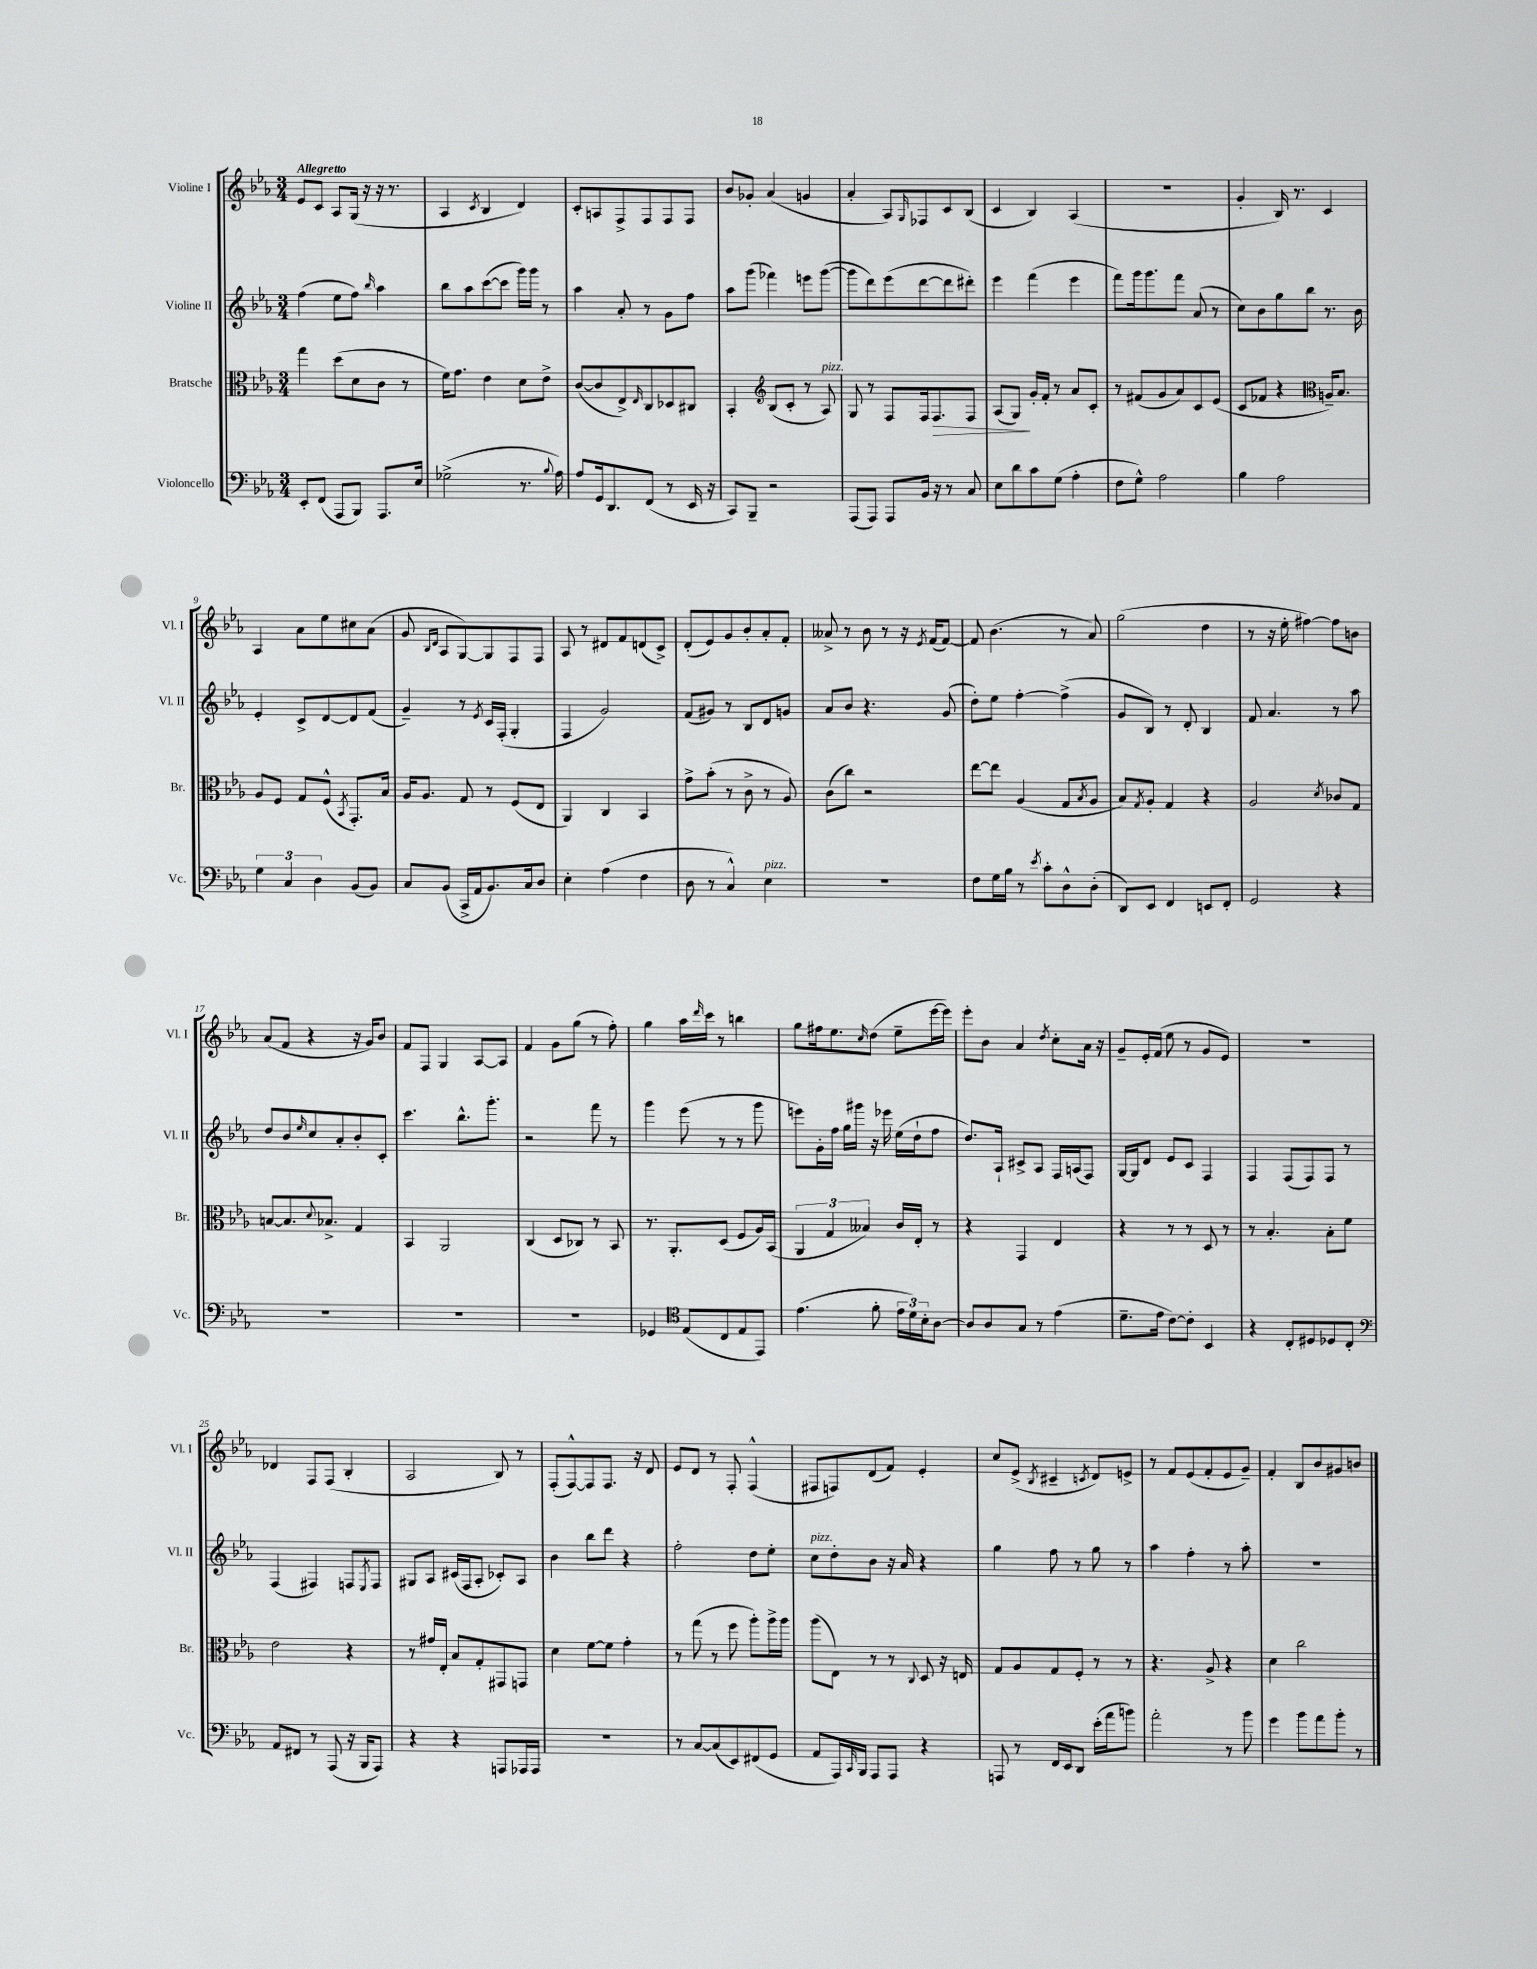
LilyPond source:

<<
\new StaffGroup <<
\new Staff = "s0" \with { instrumentName = "Violine I" shortInstrumentName = "Vl. I" } {
    \clef treble \key ees \major \numericTimeSignature \time 3/4 \tempo "Allegretto"
    ees'8 c'8 aes8 g16( r16 r16 r8. |
    aes4 \acciaccatura { c'8 } bes4 d'4) |
    c'8-. a8 f8-> f8 f8 f8 |
    bes'8 ges'8-. aes'4( g'4 |
    aes'4-. aes8) \grace { g16 } fes8 c'8 bes8( |
    c'4 bes4) aes4( |
    R2. |
    g'4-. bes16) r8. c'4 |
    aes4 aes'8 ees''8 cis''8 aes'8( |
    g'8 \grace { bes16 d'16 } aes8 g8~) g8 f8 f8 |
    aes8 r8 dis'8 f'8 d'8( c'8->) |
    d'8-.( ees'8) g'8 bes'8-. aes'8-. f'8-. |
    aeses'8-> r8 bes'8 r8 r16 \acciaccatura { ees'8 } f'16( f'8~) |
    f'8 bes'4.( r8 aes'8) |
    g''2( d''4 |
    r8 r16 ees''16-. fis''4~) fis''8 b'8 |
    aes'8( f'8 r4 r16 g'16) bes'8 |
    f'8 f8 g4 aes8~ aes8 |
    f'4 g'8 g''8( r8 f''8-.) |
    g''4 aes''16 \grace { d'''16 } c'''16 r8 b''4 |
    g''8 fis''16 ees''8. \grace { c''16 } d''8( ees''8-- ees'''16~ ees'''16) |
    ees'''8-. bes'8 aes'4 \acciaccatura { d''8 } c''8-. aes'16 r16 |
    g'8-- ees'16-. f'16( ees''8 r8 g'8 ees'8) |
    R2. |
    des'4 f8 f8( bes4-. |
    aes2 bes8) r8 |
    f8-.( f8~-^) f8 f8. r16 d'8 |
    ees'8 d'8 r8 f8-. f4-^( |
    fis8 f8) d'8( f'8) ees'4-. |
    c''8 ees'8->( \acciaccatura { bes8 } cis'4-- \acciaccatura { c'8 } d'8) e'8-> |
    r8 f'8 ees'8( f'8-. ees'8 g'8--) |
    f'4-. bes8 bes'8 gis'8 b'8 \bar "|." |
}
\new Staff = "s1" \with { instrumentName = "Violine II" shortInstrumentName = "Vl. II" } {
    \clef treble \key ees \major \numericTimeSignature \time 3/4
    f''4( ees''8 f''8) \grace { bes''16 } aes''4 |
    bes''8 aes''8 c'''8~( c'''8 g'''16) g'''16 r8 |
    aes''4 aes'8-. r8 g'8 f''8 |
    aes''8 g'''8( fes'''4) e'''8 g'''8~( |
    g'''8 d'''8) ees'''8( d'''8~ d'''8 dis'''8-.) |
    ees'''4 f'''4( ees'''4 |
    f'''8) g'''16 g'''8. f'''8 aes'8( r8 |
    c''8) bes'8 g''8 bes''8 r8. bes'16 |
    ees'4-. c'8-> d'8~ d'8 f'8( |
    g'4--) r8 \acciaccatura { ees'8 } c'16 f16-.( g4-. |
    f4 g'2) |
    f'8( gis'8) r8 bes8 d'8 g'8 |
    aes'8 bes'8 r4. g'8( |
    d''8-.) ees''8 f''4~-. f''4->( |
    g'8 bes8) r8 d'8-. bes4 |
    f'8 aes'4. r8 aes''8 |
    d''8 bes'8 \grace { ees''16 } c''8 aes'8-. bes'8-. c'8-. |
    c'''4. bes''8.-^ g'''8.-. |
    r2 f'''8 r8 |
    g'''4 ees'''8( r8 r8 g'''8 |
    e'''8) g'16-. f''16 g''16 gis'''16 r16 ees'''16 ees''16( d''16-! f''8 |
    d''8.) aes16-! cis'8-> aes8 f16 a16( f8) |
    g16~ g16 d'8 ees'8 c'8 f4 |
    f4 f8( f8) f8 r8 |
    f4( fis4) f8 \acciaccatura { ees8 } f8 |
    gis8 aes8 cis'16( f16 aes8-. ces'8-.) aes8 |
    bes'4 bes''8 d'''8 r4 |
    f''2-. d''8 ees''8-. |
    c''8^\markup { \italic "pizz." } d''8-. bes'8 r16 aes'16 r4 |
    g''4 f''8 r8 g''8 r8 |
    aes''4 f''4-. r8 aes''8-. |
    R2. \bar "|." |
}
\new Staff = "s2" \with { instrumentName = "Bratsche" shortInstrumentName = "Br." } {
    \clef alto \key ees \major \numericTimeSignature \time 3/4
    g''4 d''8( d'8 c'8 r8 |
    f'16) g'8. ees'4 d'8 ees'8-> |
    c'8~( c'8 ees8->) \grace { ees16 } c8 des8 cis8 |
    bes,4-. \clef treble bes8( c'8-. r8 aes8^\markup { \italic "pizz." }) |
    g8 r8 f8 f16 f8.\> f8 |
    aes8( g8\!) g'16-. f'16-. r8 aes'8 c'8-. |
    r8 fis'8( g'8 aes'8) c'8 ees'8( |
    c'8 fes'8 r4 \clef alto a16--) bes8. |
    aes8 f8 g8 f8-^( \acciaccatura { bes,8 } g,8.-.) bes16 |
    aes16 aes8. g8 r8 f8( ees8 |
    aes,4) c4 bes,4 |
    g'8-> bes'8-.( r8 c'8-> r8 aes8) |
    c'8( c''8) r2 |
    ees''8~ ees''8 aes4( g8 \acciaccatura { bes8 } aes8 |
    bes8) \acciaccatura { g8 } aes8-. g4 r4 |
    aes2 \acciaccatura { d'8 } ces'8 g8 |
    b8~ b8. \appoggiatura { d'8 } bes8.-> g4 |
    bes,4 aes,2 |
    c4( d8 ces8) r8 bes,8 |
    r8. aes,8.-. d8( f8 aes16) bes,16( |
    \tuplet 3/2 { aes,4 g4 beses4) } c'16 ees16-. r8 |
    r4 g,4 ees4 |
    r4 r8 r8 d8 r8 |
    r8 bes4.-. bes8-. f'8 |
    ees'2 r4 |
    r8 gis'16 ees16-. bes8 g8-. gis,8 g,8 |
    d'4 f'8~ f'8 g'4-. |
    r8 g''8( r8 f''8 aes''8-.) aes''16-> aes''16 |
    aes''8( ees8) r8 r8 \appoggiatura { c8 } d8 r16 e16 |
    g8 aes8 g8 f8-. r8 r8 |
    r4. aes8-> r4 |
    d'4 c''2 \bar "|." |
}
\new Staff = "s3" \with { instrumentName = "Violoncello" shortInstrumentName = "Vc." } {
    \clef bass \key ees \major \numericTimeSignature \time 3/4
    ees,8-. f,8( aes,,8 bes,,8) aes,,8. ees16 |
    ges2->( r8. \appoggiatura { bes8 } aes16) |
    aes8 g,16 d,8. f,8( r8 ees,16 r16 |
    c,8) bes,,8-- r2 |
    aes,,8( aes,,8) aes,,8 bes,16 r16 r8 c8 |
    ees8 d'8 c'8 g8( aes4-. |
    f8 g8-^) aes2 |
    bes4 aes2 |
    \tuplet 3/2 { g4 c4 d4 } bes,8( bes,8) |
    c8 bes,8( c,16-> aes,16 bes,8.) c16 d8 |
    ees4-. aes4( f4 |
    d8 r8 c4-^) ees4^\markup { \italic "pizz." } |
    R2. |
    f8 g16 bes16 r8 \acciaccatura { ees'8 } c'8-. d8-^ d8-.( |
    d,8) ees,8 f,4 e,8 f,8-. |
    g,2 r4 |
    R2. |
    R2. |
    R2. |
    ges,4 \clef tenor ees8( c8 ees8 ees,8) |
    ees'4.( f'8-. \tuplet 3/2 { ees'16 d'16) bes16-. } aes8~ |
    aes8 aes8 g8 r8 ees'4( |
    d'8.-- ees'16 c'8~) c'8-. bes,4 |
    r4 c8-. dis8 des8 c8-. |
    \clef bass aes,8 fis,8 r8 aes,,8( r16 bes,,16 aes,,8) |
    r4 r4 a,,8 aes,,16 aes,,16 |
    R2. |
    r8 c8~ c8( ees,8) fis,8( g,8 |
    aes,8 aes,,16) \grace { c,16 } bes,,16 aes,,8 aes,,8 r4 |
    a,,8 r8 f,16 ees,16 d,8 ees'16-.( aes'16 b'8) |
    aes'2-. r8 bes'8 |
    g'4 bes'8 aes'8 bes'8-. r8 \bar "|." |
}
>>
>>
